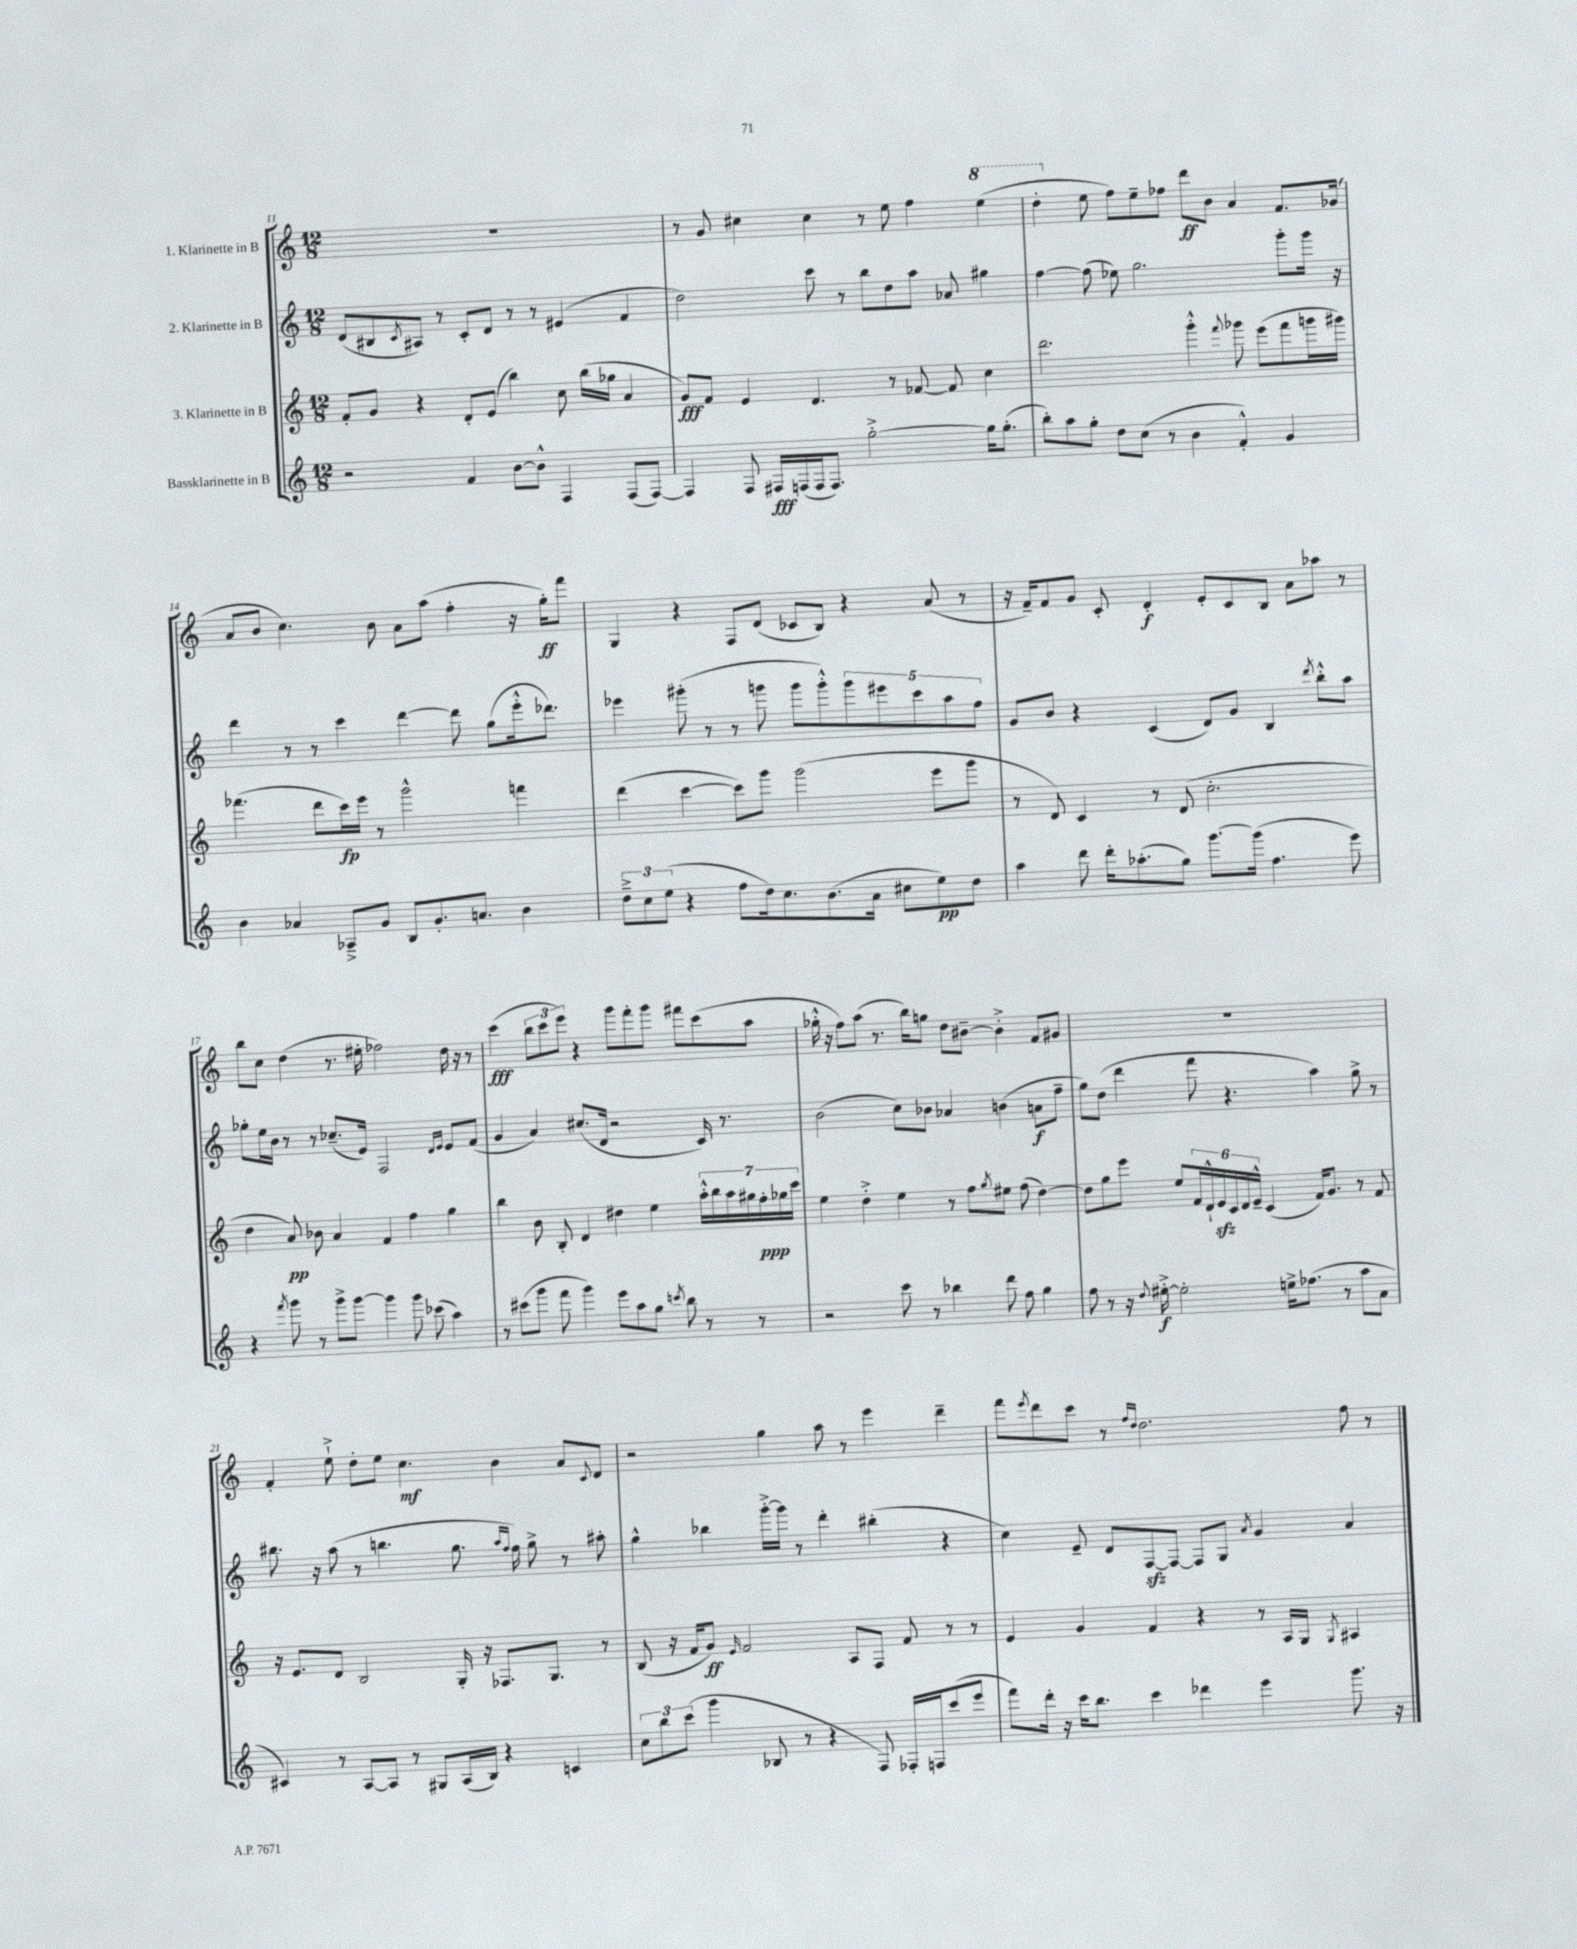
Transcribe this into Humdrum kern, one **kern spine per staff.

**kern	**dynam	**kern	**dynam	**kern	**dynam	**kern	**dynam
*part4	*part4	*part3	*part3	*part2	*part2	*part1	*part1
*staff4	*staff4	*staff3	*staff3	*staff2	*staff2	*staff1	*staff1
*I"Bassklarinette in B	*	*I"3. Klarinette in B	*	*I"2. Klarinette in B	*	*I"1. Klarinette in B	*
*clefG2	*	*clefG2	*	*clefG2	*	*clefG2	*
*k[]	*	*k[]	*	*k[]	*	*k[]	*
*M12/8	*	*M12/8	*	*M12/8	*	*M12/8	*
=11	=11	=11	=11	=11	=11	=11	=11
2r	.	8f'/L	.	(8d/L	.	1.r	.
.	.	8g/J	.	8B#X/	.	.	.
.	.	.	.	8qc/	.	.	.
.	.	4r	.	8A#X/J)	.	.	.
.	.	.	.	8r	.	.	.
4f/	.	8d'/L	.	8c'/L	.	.	.
.	.	(8e/J	.	8d/J	.	.	.
[8b\L	.	4bb\)	.	8r	.	.	.
8b^^\J]	.	.	.	8r	.	.	.
4F/	.	8cc\	.	(4e#X/	.	.	.
.	.	(16bb\LL	.	.	.	.	.
.	.	16gg-X\JJ	.	.	.	.	.
(8F/L	.	4a/	.	4f/	.	.	.
[8F/J)	.	.	.	.	.	.	.
=12	=12	=12	=12	=12	=12	=12	=12
4F/]	.	8g/L)	fff	2dd\)	.	8r	.
.	.	8f/J	.	.	.	8g/	.
8F/	.	4e/	.	.	.	4cc#X\	.
16F#X/LL	fff	.	.	.	.	.	.
(16Fn/	.	.	.	.	.	.	.
16F/J	.	4.d/	.	8ccc\	.	4cc#\	.
8.F/J)	.	.	.	.	.	.	.
.	.	.	.	8r	.	.	.
[2gg'^\	.	.	.	8bb\L	.	8r	.
.	.	8r	.	8dd\	.	8ee\	.
.	.	[8f-X/	.	8aa\J	.	4ff\	.
.	.	8f-/]	.	8a-X/	.	.	.
*	*	*	*	*	*	*8va	*
16gg\KL]	.	4cc\	.	4gg#X\	.	(4eee\	.
(8.gg'\J	.	.	.	.	.	.	.
=13	=13	=13	=13	=13	=13	=13	=13
8bb'\L)	.	2.ddd\	.	[4ff\	.	4ddd'\	.
8aa\	.	.	.	.	.	.	.
*	*	*	*	*	*	*X8va	*
8gg'\J	.	.	.	(8ff\]	.	8ee\	.
8dd\L	.	.	.	8ee-X\)	.	8ff\L)	.
(8cc\J	.	.	.	2.gg\	.	8ee~\	.
8r	.	.	.	.	.	8ff-X\J	.
4b\	.	4ggg'^^\	.	.	.	8ddd\L	ff
.	.	.	.	.	.	8b\J	.
.	.	8qqfff/	.	.	.	.	.
4f'^^/)	.	8ggg-X\	.	.	.	4a/	.
.	.	(8eee\L	.	.	.	.	.
4g/	.	8fff\	.	8ggg'\L	.	8.f/L	.
.	.	16gggn\L	.	16ggg\Jk	.	.	.
.	.	16ggg#X\JJ)	.	16r	.	(16g-X/Jk	.
!!LO:LB:g=z
=14	=14	=14	=14	=14	=14	=14	=14
4b\	.	(4.fff-X\	.	4ddd\	.	8a/L	.
.	.	.	.	.	.	8b/J	.
4a-X/	.	.	.	8r	.	4.cc\)	.
.	.	8ddd\L	.	8r	.	.	.
8A-X~^/L	.	16ccc\L)	fp	4ccc\	.	.	.
.	.	16eee\JJ	.	.	.	.	.
8g/J	.	8r	.	.	.	8b\	.
8B/L	.	2ggg^^\	.	[4ddd\	.	8a\L	.
8.g'/	.	.	.	.	.	(8aa\J	.
.	.	.	.	8ddd\]	.	4ff'\	.
8.an/J	.	.	.	.	.	.	.
.	.	.	.	(8gg\L	.	.	.
4b\	.	4fffn\	.	16eee'^^\k	.	16r	.
.	.	.	.	8.ddd-X\J)	.	16gg'\KL)	ff
.	.	.	.	.	.	8fff\J	.
=15	=15	=15	=15	=15	=15	=15	=15
12dd~^\L	.	(4ddd\	.	4eee-X\	.	4G/	.
12cc\	.	.	.	.	.	.	.
(12ee\J	.	.	.	.	.	.	.
4r	.	[4ccc\	.	(8ggg#X'\	.	4r	.
.	.	.	.	8r	.	.	.
8ff\L	.	8ccc\L])	.	8r	.	8F/L	.
16dd\k)	.	8ggg\J	.	8gggn\	.	(8d/J	.
8.cc\	.	.	.	.	.	.	.
.	.	(2ggg\	.	8ggg\L	.	8c-X/L	.
(8.b\	.	.	.	8ggg'^^\)	.	8B/J)	.
.	.	.	.	10ggg\	.	4r	.
16a\Jk	.	.	.	.	.	.	.
.	.	.	.	10eee#X\	.	.	.
8cc#X\L	.	.	.	.	.	.	.
.	.	.	.	10ccc\	.	.	.
8ee\)	pp	8eee\L	.	.	.	(8a/	.
.	.	.	.	10aa\	.	.	.
8dd\J	.	8ggg\J	.	.	.	8r	.
.	.	.	.	10ff\J	.	.	.
=16	=16	=16	=16	=16	=16	=16	=16
4aa\	.	8r	.	8g/L	.	16r	.
.	.	.	.	.	.	16f~/KL)	.
.	.	8d/)	.	8b/J	.	8f/	.
8ddd\	.	4c/	.	4r	.	8g/J	.
16ddd'\KL	.	.	.	.	.	8c'/	.
(8.aa-X'\	.	.	.	.	.	.	.
.	.	8r	.	(4c/	.	4d'/	f
8gg\J)	.	(8d/	.	.	.	.	.
[8.ggg\L	.	2.cc'\	.	8d/L)	.	8e'/L	.
.	.	.	.	8g/J	.	8c/	.
(16ggg\Jk]	.	.	.	.	.	.	.
4.ff\	.	.	.	4B/	.	8B/J	.
.	.	.	.	.	.	8a\L	.
.	.	.	.	8qddd/	.	.	.
.	.	.	.	8bb'^^\L	.	8aa-X\J	.
8eee\)	.	.	.	8aa\J	.	8r	.
!!LO:LB:g=z
=17	=17	=17	=17	=17	=17	=17	=17
4r	.	4dd\	.	8gg-X'\L	.	8bb\L	.
.	.	.	.	16ee\L	.	8cc\J	.
.	.	.	.	16b\JJ	.	.	.
8qfff/	.	.	.	.	.	.	.
8ggg\	.	8a/)	pp	8r	.	(4dd\	.
8r	.	8b-X\	.	8r	.	.	.
8ggg^\L	.	4a/	.	(8.cc-X~/L	.	8.r	.
[8ggg\J	.	.	.	.	.	.	.
.	.	.	.	16e/Jk)	.	16ee#X'\	.
4ggg\]	.	4f/	.	2F/	.	2ff-X\)	.
8ggg\	.	4ff\	.	.	.	.	.
(8ccc-X\	.	.	.	.	.	.	.
.	.	.	.	16qqd/LL	.	.	.
.	.	.	.	16qqe/JJ	.	.	.
4aa\)	.	4gg\	.	8e/L	.	16dd\	.
.	.	.	.	.	.	16r	.
.	.	.	.	(8f/J	.	8r	.
=18	=18	=18	=18	=18	=18	=18	=18
8r	.	4bb\	.	4g/	.	(4ccc\	fff
(8ccc#X\L	.	.	.	.	.	.	.
8ggg\J	.	8b\	.	4a/)	.	12bb\L	.
.	.	.	.	.	.	12ccc\	.
8fff\	.	8B'/	.	.	.	.	.
.	.	.	.	.	.	12eee\J)	.
4ggg\)	.	4d/	.	(8.cc#X/L	.	4r	.
.	.	.	.	16d/Jk	.	.	.
8eee\L	.	4dd#X\	.	2r	.	8ggg\L	.
8aa\	.	.	.	.	.	8fff'\	.
8gg\J	.	4ee\	.	.	.	8ggg\J	.
8qcccn/	.	.	.	.	.	.	.
8bb\	.	.	.	.	.	8fff#X\L	.
8r	.	28aa'^^\LL	.	16c/)	.	(8ccc\	.
.	.	28bb\	.	.	.	.	.
.	.	.	.	8.r	.	.	.
.	.	28aa\	.	.	.	.	.
.	.	28gg#X\	.	.	.	.	.
8r	.	.	.	.	.	8aa\J	.
.	.	28ff'\	ppp	.	.	.	.
.	.	28gg-X\	.	.	.	.	.
.	.	28ccc\JJ	.	.	.	.	.
=19	=19	=19	=19	=19	=19	=19	=19
2r	.	4ee\	.	(2b\	.	16gg-X'^^\	.
.	.	.	.	.	.	16r	.
.	.	.	.	.	.	8ff\L)	.
.	.	4dd'^\	.	.	.	(8aa\J	.
.	.	.	.	.	.	8.r	.
8ccc\	.	4ee\	.	8cc\L)	.	.	.
.	.	.	.	.	.	16bb\KL)	.
8r	.	.	.	8b-X\J	.	8ggn\J	.
4bb-X\	.	8r	.	4a-X/	.	8dd\L	.
.	.	8ff\L	.	.	.	[8b#X~\J	.
.	.	8qgg/	.	.	.	.	.
8ddd\	.	8ee#X\J	.	(4bn\	.	4b#'^\]	.
8ff\	.	(8ff\	.	.	.	.	.
4gg\	.	[4dd\)	.	8an\L	f	8f/L	.
.	.	.	.	8ff~\J	.	8g#X/J	.
=20	=20	=20	=20	=20	=20	=20	=20
8ff\	.	8dd\L]	.	8gg\L)	.	1.r	.
8r	.	8gg\	.	(8dd\J	.	.	.
16r	.	8eee\J	.	4ddd\	.	.	.
8qqdd/	.	.	.	.	.	.	.
[16ee#X'^\	f	.	.	.	.	.	.
2ee#'\]	.	8ee/L	.	.	.	.	.
.	.	24f/L	.	8fff\	.	.	.
.	.	24d`^^/	.	.	.	.	.
.	.	24ezz/	.	.	.	.	.
.	.	24c/	.	4.r	.	.	.
.	.	24d/	.	.	.	.	.
.	.	24e~^^/JJ	.	.	.	.	.
.	.	(4c/	.	.	.	.	.
16een^\KL	.	.	.	.	.	.	.
(8.ff-X\J	.	.	.	.	.	.	.
.	.	16f/KL)	.	4aa\)	.	.	.
.	.	8.g/J	.	.	.	.	.
8r	.	.	.	.	.	.	.
8aa\L	.	8r	.	8gg^\	.	.	.
8a\J	.	8f/	.	8r	.	.	.
!!LO:LB:g=z
=21	=21	=21	=21	=21	=21	=21	=21
4c#X/)	.	16r	.	8.bb#X\	.	4f'/	.
.	.	8.e/L	.	.	.	.	.
.	.	.	.	16r	.	.	.
8r	.	8d/J	.	(8aa\	.	8ee`^\	.
[8A/L	.	2B/	.	8r	.	8dd'\L	.
8A/J]	.	.	.	4.bbn\	.	8ee\J	.
8r	.	.	.	.	.	4.cc\	mf
8G#X/L	.	.	.	.	.	.	.
(16A/L	.	16G'/	.	8.gg\	.	.	.
16B/JJ)	.	16r	.	.	.	.	.
4r	.	8.F-X/L	.	.	.	4b\	.
.	.	.	.	16qqaa/LL	.	.	.
.	.	.	.	16qqff/JJ	.	.	.
.	.	.	.	16ff\)	.	.	.
.	.	.	.	8gg^\	.	.	.
.	.	8.G/J	.	.	.	.	.
4cn/	.	.	.	8r	.	8a/L	.
.	.	.	.	.	.	8qqc/	.
.	.	8r	.	8aa#X'\	.	8d/J	.
=22	=22	=22	=22	=22	=22	=22	=22
12cc\L	.	(8B/	.	4gg^^\	.	2r	.
12bb\	.	.	.	.	.	.	.
.	.	16r	.	.	.	.	.
(12ccc\J	.	.	.	.	.	.	.
.	.	16f/KL	.	.	.	.	.
4ggg\	.	8g/J)	ff	4bb-X\	.	.	.
.	.	16qqe/	.	.	.	.	.
.	.	2f/	.	.	.	.	.
8B-X/	.	.	.	[16ggg'^\LL	.	4gg\	.
.	.	.	.	16ggg\JJ]	.	.	.
8r	.	.	.	8r	.	.	.
4r	.	.	.	4ddd'\	.	8aa\	.
.	.	8A/L	.	.	.	8r	.
8F/)	.	8F/J	.	(4bb#X'\	.	4eee\	.
16F-X'/LL	.	8f/	.	.	.	.	.
16Fn/J	.	.	.	.	.	.	.
(8ccc/	.	8r	.	4r	.	4ddd~\	.
8eee/J	.	8r	.	.	.	.	.
=23	=23	=23	=23	=23	=23	=23	=23
8fff\L)	.	4e/	.	4cc\)	.	8fff\L	.
.	.	.	.	.	.	8qeee/	.
16ddd'\Jk	.	.	.	.	.	8ddd\	.
16r	.	.	.	.	.	.	.
16ccc\KL	.	4g/	.	8e~/	.	8ccc\J	.
8.bb\J	.	.	.	.	.	.	.
.	.	.	.	8d/L	.	8r	.
.	.	.	.	.	.	16qqff/LL	.
.	.	.	.	.	.	16qqdd/JJ	.
4ccc\	.	4f/	.	[8Fzz/	.	2.dd\	.
.	.	.	.	8F/J_	.	.	.
4ddd-X\	.	4r	.	8F/L]	.	.	.
.	.	.	.	8G/J	.	.	.
.	.	.	.	8qa/	.	.	.
4eee\	.	8r	.	4g/	.	.	.
.	.	16A/LL	.	.	.	.	.
.	.	16G/JJ	.	.	.	.	.
.	.	8qG/	.	.	.	.	.
8.ggg\	.	4A#X/	.	4a/	.	8ff\	.
.	.	.	.	.	.	8r	.
16r	.	.	.	.	.	.	.
==	==	==	==	==	==	==	==
*-	*-	*-	*-	*-	*-	*-	*-
